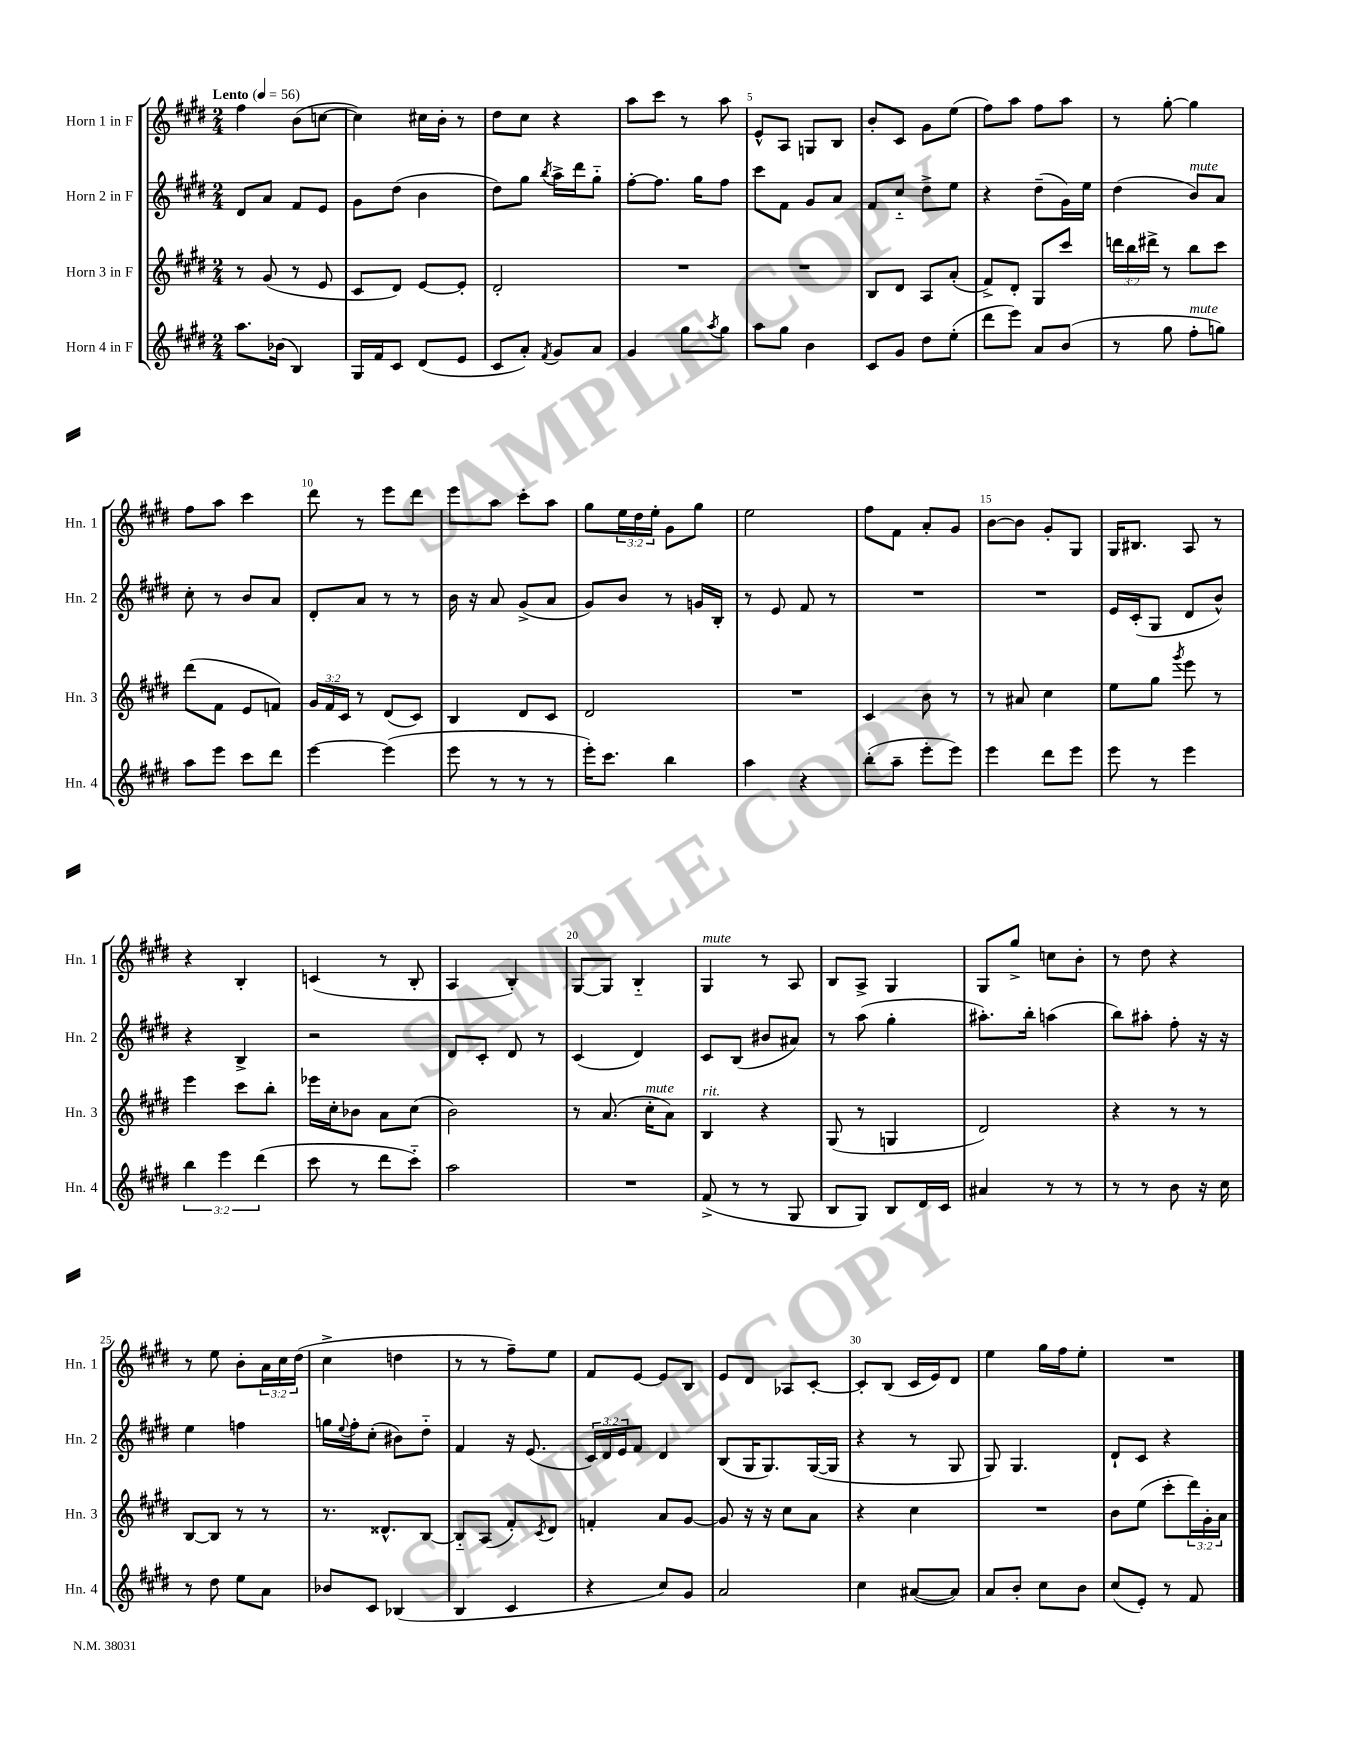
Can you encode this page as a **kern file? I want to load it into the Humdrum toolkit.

**kern	**kern	**kern	**kern
*staff4	*staff3	*staff2	*staff1
*clefG2	*clefG2	*clefG2	*clefG2
*k[f#c#g#d#]	*k[f#c#g#d#]	*k[f#c#g#d#]	*k[f#c#g#d#]
*M2/4	*M2/4	*M2/4	*M2/4
*MM56	*MM56	*MM56	*MM56
8.aa	8r	8d#	4ff#
.	(8g#	8a	.
(16b-	.	.	.
4B)	8r	8f#	(8b
.	8e	8e	[8cc
=	=	=	=
16G#	8c#	8g#	4cc])
16f#	.	.	.
8c#	8d#)	(8dd#	.
(8d#	[8e	4b	16cc#
.	.	.	16b'
8e	8e']	.	8r
=	=	=	=
8c#	2d#'	8dd#)	8dd#
8a')	.	8gg#	8cc#
8qf#	.	8qbb	.
8g#	.	16aa^	4r
.	.	16ddd#	.
8a	.	8gg#'~	.
=	=	=	=
4g#	2r	[8ff#'	8aa
.	.	8.ff#]	8ccc#
8gg#	.	.	8r
.	.	16gg#	.
8qaa	.	.	.
8gg#	.	8ff#	8aa
=	=	=	=
8aa	2r	8ccc#	8e^^
8gg#	.	8f#	8A
4b	.	8g#	8G
.	.	8a	8B
=	=	=	=
8c#	8B	8f#	8b'
8g#	8d#	8cc#'~	8c#
8dd#	8A	8dd#^	8g#
(8ee'	(8a'	8ee	(8ee
=	=	=	=
8ddd#	8f#^)	4r	8ff#)
8eee)	8d#'	.	8aa
8a	8G#	(8dd#~	8ff#
(8b	8ccc#	16g#)	8aa
.	.	16ee	.
=	=	=	=
8r	24ddd	(4dd#	8r
.	24bb	.	.
.	24ddd#^	.	.
8gg#	8r	.	[8gg#'
8ff#'	8bb	8b)	4gg#]
8gg)	8ccc#	8a	.
=	=	=	=
8aa	(8ddd#	8cc#'	8ff#
8eee	8f#	8r	8aa
8ccc#	8e	8b	4ccc#
8ddd#	8f)	8a	.
=	=	=	=
[4eee	24g#	8d#'	8ddd#
.	24f#	.	.
.	24c#	.	.
.	8r	8a	8r
(4eee]	(8d#	8r	8eee
.	8c#)	8r	8ddd#
=	=	=	=
8eee	4B	16b	8eee
.	.	16r	.
8r	.	8a	8aa
8r	8d#	(8g#^	8ccc#'
8r	8c#	8a	8aa
=	=	=	=
16eee')	2d#	8g#)	8gg#
8.ccc#	.	.	.
.	.	8b	24ee
.	.	.	24dd#
.	.	.	24ee'
4bb	.	8r	8g#
.	.	16g	8gg#
.	.	16B'	.
=	=	=	=
4aa	2r	8r	2ee
.	.	8e	.
4r	.	8f#	.
.	.	8r	.
=	=	=	=
(8bb'	4c#	2r	8ff#
8aa~	.	.	8f#
8eee'	8b	.	8a'
8eee)	8r	.	8g#
=	=	=	=
4eee	8r	2r	[8b
.	8a#	.	8b]
8ddd#	4cc#	.	8g#'
8eee	.	.	8G#
=	=	=	=
8eee	8ee	16e	16G#
.	.	(16c#'	8.B#
8r	8gg#	8G#	.
.	8qggg#	.	.
4eee	8eee	8d#	8A
.	8r	8b^^)	8r
=	=	=	=
6bb	4eee	4r	4r
6eee	.	.	.
.	8ccc#	4B^	4B'
(6ddd#	.	.	.
.	8bb'	.	.
=	=	=	=
8ccc#	16eee-	2r	(4c
.	16cc#'	.	.
8r	8b-	.	.
8ddd#	8a	.	8r
8ccc#'~)	(8cc#	.	8B'
=	=	=	=
2aa	2b)	8d#	4A
.	.	8c#'	.
.	.	8d#	4B')
.	.	8r	.
=	=	=	=
2r	8r	(4c#	[8G#
.	(8.a	.	8G#]
.	.	4d#)	4B'~
.	16cc#'	.	.
.	8a)	.	.
=	=	=	=
(8f#^	4B	8c#	4G#
8r	.	(8B	.
8r	4r	8b#	8r
8G#	.	8a#)	8A
=	=	=	=
8B	(8G#	8r	8B
8G#)	8r	(8aa	8A^
8B	4G	4gg#'	4G#
16d#	.	.	.
16c#	.	.	.
=	=	=	=
4a#	2d#)	8.aa#')	8G#
.	.	.	8gg#^
.	.	16bb'	.
8r	.	(4aa	8cc
8r	.	.	8b'
=	=	=	=
8r	4r	8bb)	8r
8r	.	8aa#'	8dd#
8b	8r	8ff#'	4r
16r	8r	16r	.
16cc#	.	16r	.
=	=	=	=
8r	[8B	4ee	8r
8dd#	8B]	.	8ee
8ee	8r	4ff	8b'
8a	8r	.	24a
.	.	.	24cc#
.	.	.	(24dd#
=	=	=	=
8b-	8.r	16gg	4cc#^
.	.	8qqee	.
.	.	16ff#'	.
8c#	.	(8cc#'	.
.	8.d##^^	.	.
(4B-	.	8b#)	4dd
.	[8B	8dd#'~	.
=	=	=	=
4B	8B'~]	4f#	8r
.	(8A	.	8r
4c#	8f#')	16r	8ff#~)
.	.	(8.e	.
.	8qc#	.	.
.	8d#	.	8ee
=	=	=	=
4r	4f'	24c#)	8f#
.	.	24d#	.
.	.	24e	.
.	.	8f#	[8e
8cc#)	8a	4d#	8e]
8g#	[8g#	.	8B
=	=	=	=
2a	8g#]	(8B	8e
.	16r	16G#	8d#
.	16r	8.G#)	.
.	8cc#	.	8A-
.	8a	([16G#	[8c#'
.	.	16G#]	.
=	=	=	=
4cc#	4r	4r	8c#']
.	.	.	(8B
([8a#	4cc#	8r	16c#
.	.	.	16e)
8a#])	.	8G#	8d#
=	=	=	=
8a	2r	8G#)	4ee
8b'	.	4.G#	.
8cc#	.	.	16gg#
.	.	.	16ff#
8b	.	.	8ee'
=	=	=	=
(8cc#	8b	8d#`	2r
8e')	(8ee	8c#	.
8r	8ccc#'	4r	.
8f#	24ddd#)	.	.
.	24g#'	.	.
.	24a	.	.
==	==	==	==
*-	*-	*-	*-
